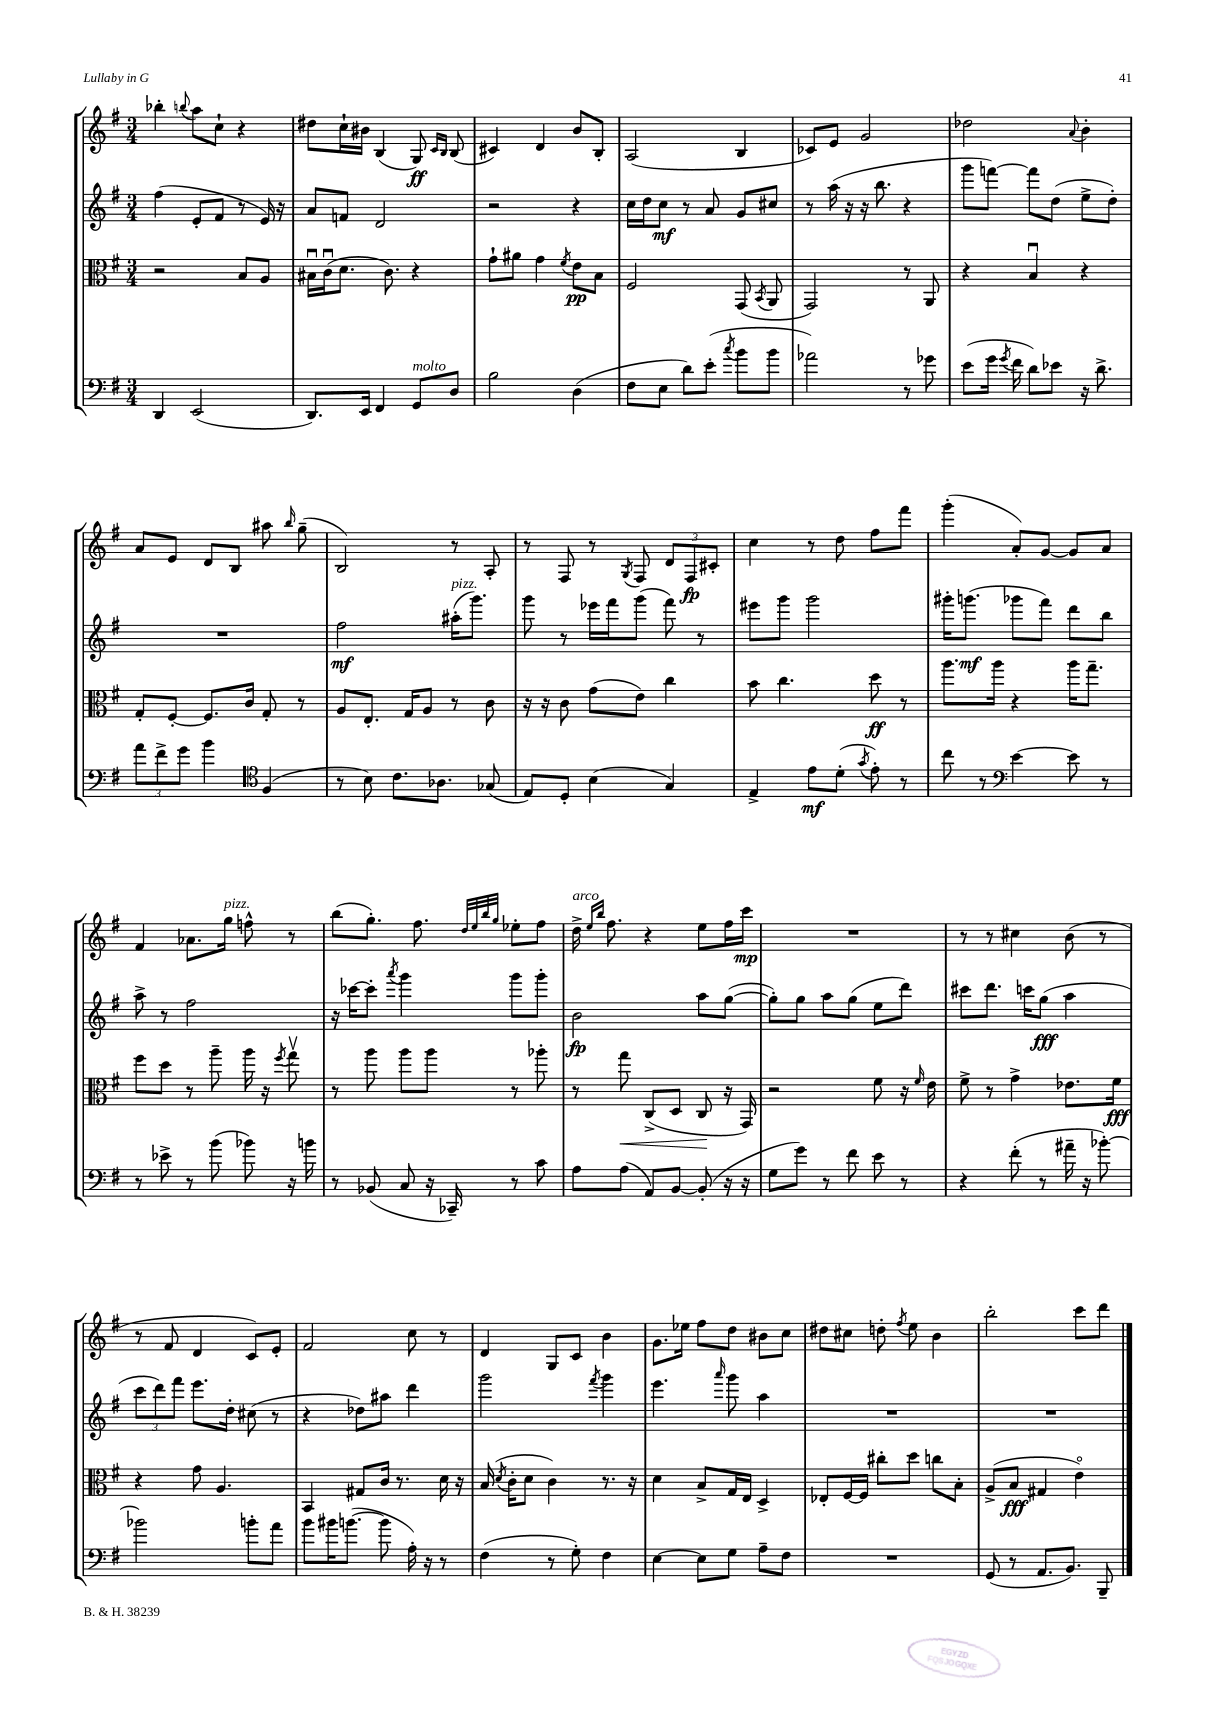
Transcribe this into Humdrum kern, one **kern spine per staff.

**kern	**kern	**kern	**kern
*staff4	*staff3	*staff2	*staff1
*clefF4	*clefC3	*clefG2	*clefG2
*k[f#]	*k[f#]	*k[f#]	*k[f#]
*M3/4	*M3/4	*M3/4	*M3/4
4DD	2r	(4ff#	4bb-'
.	.	.	8qqbb
(2EE	.	8e'	8aa
.	.	8f#	8cc`
.	8B	8r	4r
.	8A	16e)	.
.	.	16r	.
=	=	=	=
8.DD)	16B#u	8a	8dd#
.	(16cu	.	.
.	8.d	8f	16cc`
16EE	.	.	16b#
4FF#	.	2d	(4B
.	8.c)	.	.
8GG	4r	.	8G)
.	.	.	16qqc
.	.	.	16qqB
8D	.	.	(8B
=	=	=	=
2B	8g`	2r	4c#)
.	8a#	.	.
.	4g	.	4d
.	8qf#	.	.
(4D	8e	4r	8b
.	8B	.	8B'
=	=	=	=
8F#	2F#	16cc	(2A
.	.	16dd	.
8E	.	8cc	.
8d)	.	8r	.
(8e'	.	8a	.
8qcc	.	.	.
8b	(8GG	8g	4B
.	8qBB	.	.
8b	8AA	8cc#	.
=	=	=	=
2a-)	2GG)	8r	8c-)
.	.	(16aa	8e
.	.	16r	.
.	.	16r	2g
.	.	8.bb	.
8r	8r	4r	.
8g-	8AA	.	.
=	=	=	=
(8e	4r	8ggg	2dd-
16g	.	[8fff)	.
8qg	.	.	.
16f#	.	.	.
8d)	4Bu	8fff]	.
8e-	.	(8dd	.
.	.	.	8qqa
16r	4r	8ee^	4b'
8.d^	.	.	.
.	.	8dd')	.
=	=	=	=
12a	8G'	2.r	8a
12f#^	.	.	.
.	[8F#'	.	8e
12g	.	.	.
4b	8.F#]	.	8d
.	.	.	8B
.	16c	.	.
*clefC4	*	*	*
(4F#	8G'	.	8aa#
.	.	.	16qqbb
.	8r	.	(8gg~
=	=	=	=
8r	8A	2ff#	2B)
8B)	8.E'	.	.
8.c	.	.	.
.	16G	.	.
.	8A	.	.
8.A-	.	.	.
.	8r	(16aa#'	8r
.	.	8.ggg)	.
(8G-	8c	.	8A'
=	=	=	=
8E)	16r	8ggg	8r
.	16r	.	.
8D'	8c	8r	8F#
(4B	(8g	16eee-	8r
.	.	16fff#	.
.	.	.	8qG
.	8e)	(8ggg	8F#
4G)	4cc	8fff#)	12d
.	.	.	12F#
.	.	8r	.
.	.	.	12c#'
=	=	=	=
4E^	8b	8eee#	4cc
.	4.cc	8ggg	.
8e	.	2ggg	8r
(8d'	.	.	8dd
8qg	.	.	.
8e')	8dd	.	8ff#
8r	8r	.	8fff#
=	=	=	=
8cc	8.aa	16ggg#'	(4ggg'
.	.	(8.ggg	.
8r	.	.	.
.	16aa	.	.
*clefF4	*	*	*
[4e	4r	8ggg-	8a')
.	.	8fff#)	[8g
8e]	16aa	8ddd	8g]
.	8.gg~	.	.
8r	.	8bb	8a
=	=	=	=
8r	8ff#	8aa^	4f#
8e-^	8dd	8r	.
8r	8r	2ff#	8.a-
(8b	8aa~	.	.
.	.	.	16gg
8b-)	16aa	.	8ff^^
.	16r	.	.
.	8qff#	.	.
16r	8ggv	.	8r
16b	.	.	.
=	=	=	=
8r	8r	16r	(8bb
.	.	[16ccc-	.
(8BB-	8aa	8ccc-']	8.gg')
.	.	8qaaa	.
8C	8aa	4ggg	.
.	.	.	8.ff#
16r	8aa	.	.
16CC-~)	.	.	.
.	.	.	32qqdd
.	.	.	32qqee
.	.	.	32qqbb
.	.	.	32qqgg
8r	8r	8ggg	8ee-'
8c	8aa-'	8ggg'	8ff#
=	=	=	=
8A	8r	2b	16dd^
.	.	.	16qqee
.	.	.	16qqbb
.	.	.	8.ff#
(8A	8gg	.	.
8AA)	(8C^	.	4r
[8BB	8D	.	.
(8BB']	8C	8aa	8ee
16r	16r	([8gg	16ff#
16r	16GG)	.	16ccc
=	=	=	=
8G	2r	8gg'])	2.r
8g)	.	8gg	.
8r	.	8aa	.
8f#	.	(8gg	.
8e	8f#	8ee	.
8r	16r	8ddd)	.
.	16qqf#	.	.
.	16e	.	.
=	=	=	=
4r	8f#^	8ccc#	8r
.	8r	8.ddd	8r
(8f#'	4g^	.	4cc#
.	.	16ccc	.
8r	.	(8gg	.
16a#~	8.e-	4aa	(8b
16r	.	.	.
[8b-')	.	.	8r
.	16f#	.	.
=	=	=	=
2b-]	4r	12ccc	8r
.	.	12ddd)	.
.	.	.	8f#
.	.	12fff#	.
.	8g	8.eee	4d
.	4.A	.	.
.	.	16dd'	.
8b'	.	(8cc#	8c)
8a	.	8r	8e'
=	=	=	=
8b	4BB	4r	2f#
16b#	.	.	.
([8.b	.	.	.
.	8G#	8dd-)	.
8b]	16c	8aa#	.
.	8.r	.	.
16A')	.	4ddd	8cc
16r	.	.	.
8r	16d	.	8r
.	16r	.	.
=	=	=	=
(4F#	(16B	2ggg	4d
.	8qd	.	.
.	16c'	.	.
.	8d	.	.
8r	4c)	.	8G
8G')	.	.	8c
.	.	8qfff#	.
4F#	8.r	4ggg	4b
.	16r	.	.
=	=	=	=
[4E	4d	4.eee	8.g
.	.	.	16ee-
8E]	8B^	.	8ff#
.	.	16qqaaa	.
8G	16G	8ggg	8dd
.	16E	.	.
8A~	4D^	4aa	8b#
8F#	.	.	8cc
=	=	=	=
2.r	8E-'	2.r	8dd#
.	[16F#	.	8cc#
.	16F#]	.	.
.	8cc#'	.	8dd'
.	.	.	8qff#
.	8dd	.	8ee
.	8cc	.	4b
.	8B'	.	.
=	=	=	=
(8GG	(8A^	2.r	2bb'
8r	8B	.	.
8.AA	4G#	.	.
8.BB)	.	.	.
.	4eo)	.	8ccc
8BBB~	.	.	8ddd
==	==	==	==
*-	*-	*-	*-
